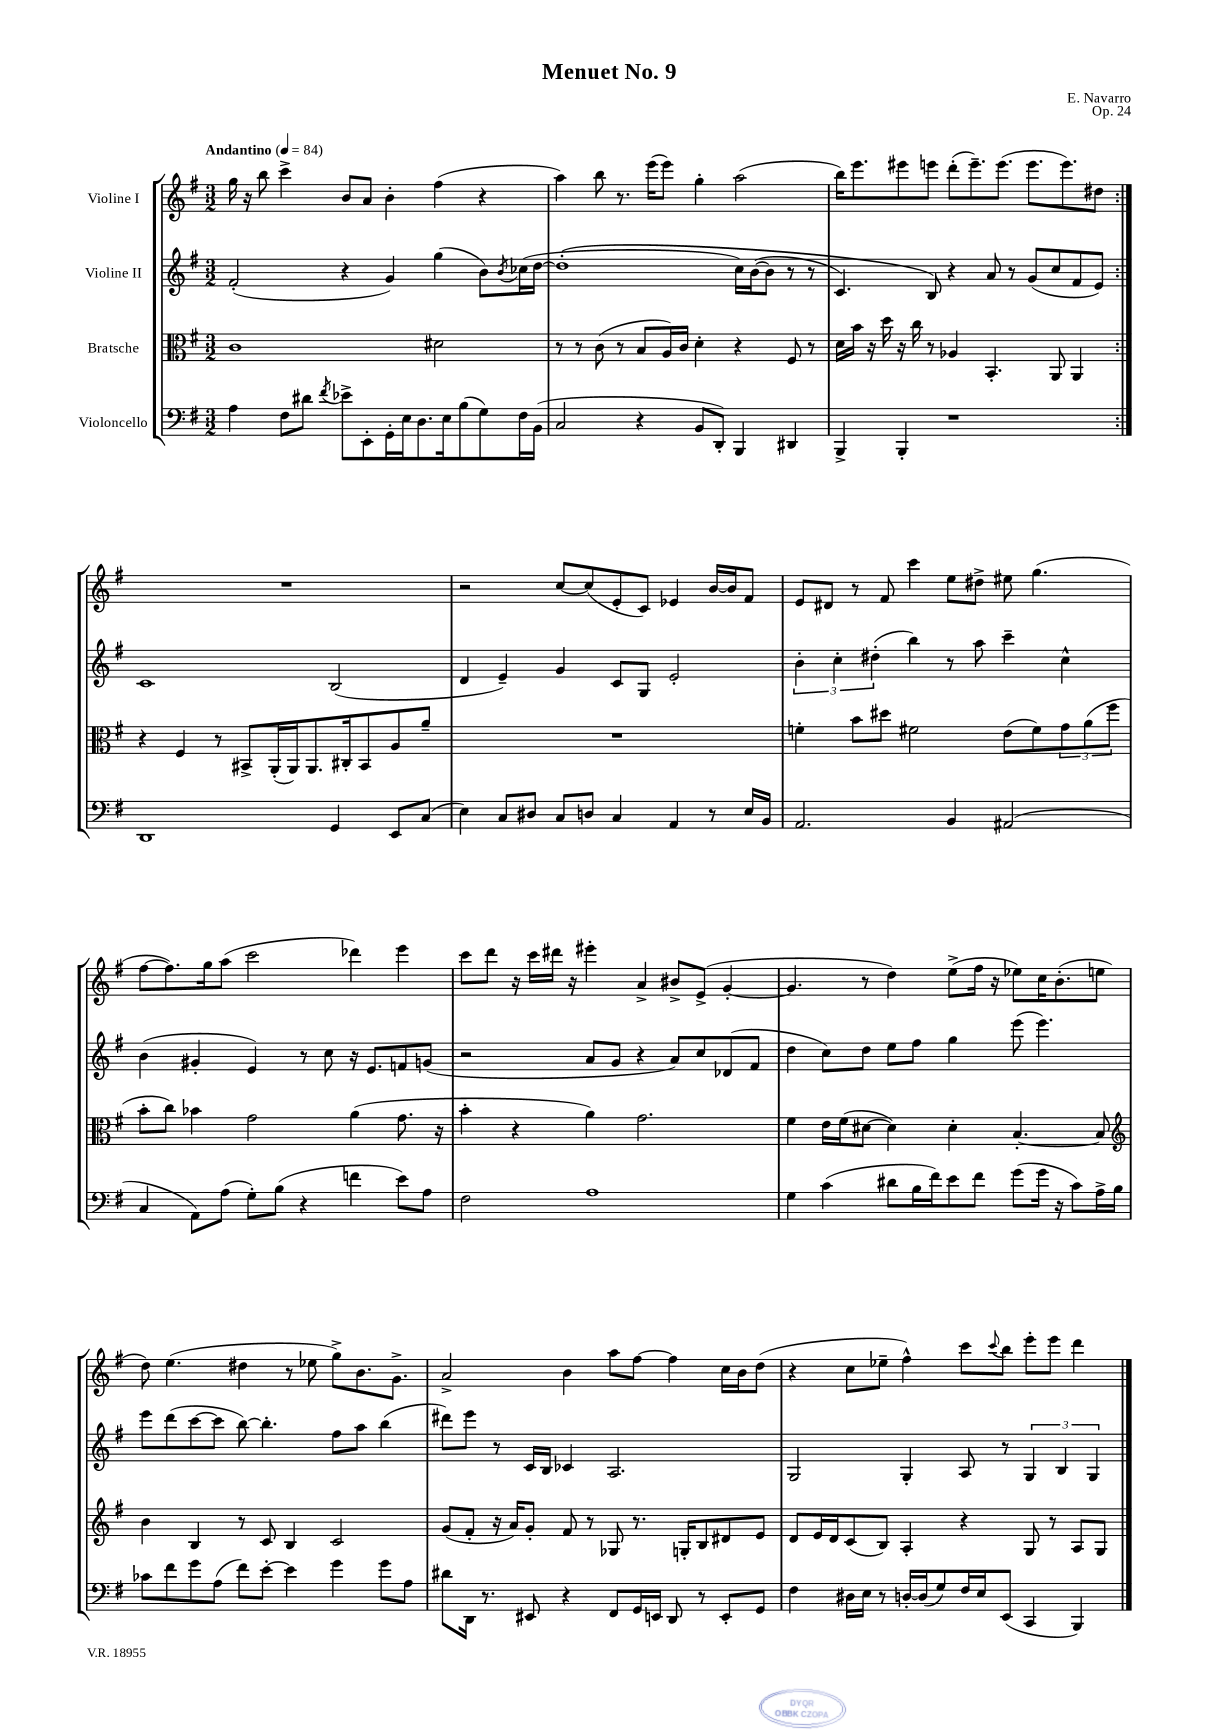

**kern	**kern	**kern	**kern
*part4	*part3	*part2	*part1
*staff4	*staff3	*staff2	*staff1
*I"Violoncello	*I"Bratsche	*I"Violine II	*I"Violine I
*clefF4	*clefC3	*clefG2	*clefG2
*k[f#]	*k[f#]	*k[f#]	*k[f#]
*M3/2	*M3/2	*M3/2	*M3/2
*MM84	*MM84	*MM84	*MM84
=1	=1	=1	=1
!	!	!	!LO:TX:a:B:t=Andantino
4A\	1c	(2f#'/	16gg\
.	.	.	16r
.	.	.	8bb\
8F#\L	.	.	4ccc^\
8d#X\J	.	.	.
8qf#/	.	.	.
8e-X^\L	.	4r	8b/L
8EE'\	.	.	8a/J
16GG'\L	.	4g/)	4b'\
16E\J	.	.	.
8.D\	.	.	.
.	2d#X\	(4gg\	(4ff#\
16E\k	.	.	.
(8B\	.	.	.
8G\)	.	8b\L)	4r
.	.	8qb/	.
16F#\L	.	(16cc-X\L	.
(16BB\JJ	.	[16dd\JJ	.
=2	=2	=2	=2
2C/	8r	(1dd']	4aa\)
.	8r	.	.
.	(8c\	.	8bb\
.	8r	.	8.r
4r	8B/L	.	.
.	.	.	(16eee\KL
.	16A/L)	.	8eee\J)
.	16c/JJ	.	.
8BB/L	4d'\	.	4gg'\
8DD'/J)	.	.	.
4BBB/	4r	16cc\LL)	(2aa\
.	.	([16b\J	.
.	.	8b\J]	.
4DD#X/	8F#/	8r	.
.	8r	8r	.
=3	=3	=3	=3
4BBB^/	16d\LL	4.c/)	16bb\KL)
.	16b\JJ	.	8.eee\
.	16r	.	.
.	16dd\	.	.
4BBB'/	16r	.	8eee#X\
.	16cc\	.	.
.	8r	8B/)	8eeen\J
1r	4A-X/	4r	(8ddd'\L
.	.	.	8.eee~\)
.	4.BB'/	8a/	.
.	.	.	(8.eee\J
.	.	8r	.
.	.	(8g/L	8.eee\L
.	8AA/	8cc/	.
.	.	.	8.eee\)
.	4AA/	8f#/	.
.	.	8e/J)	8dd#X\J
!!LO:LB:g=z
=4:|!	=4:|!	=4:|!	=4:|!
1DD	4r	1c	1.r
.	4F#/	.	.
.	8r	.	.
.	8BB#X^/L	.	.
.	(16AA'/L	.	.
.	16AA/J)	.	.
.	8.AA/	.	.
4GG/	.	(2B/	.
.	16C#X'/k	.	.
.	8BB#/	.	.
8EE/L	8A/	.	.
(8C/J	8a~/J	.	.
=5	=5	=5	=5
4E\)	1.r	4d/	2r
8C/L	.	4e~/)	.
8D#X/J	.	.	.
8C/L	.	4g/	[8cc/L
8Dn/J	.	.	(8cc/]
4C/	.	8c/L	8e'/
.	.	8G/J	8c/J)
4AA/	.	2e'/	4e-X/
8r	.	.	[16b/LL
.	.	.	16b/J]
16E/LL	.	.	8f#/J
16BB/JJ	.	.	.
=6	=6	=6	=6
2.AA/	4fn'\	6b'\	8e/L
.	.	.	8d#X/J
.	.	6cc'\	.
.	8b\L	.	8r
.	.	(6dd#X'\	.
.	8dd#X\J	.	8f#/
.	2f#X\	4bb\)	4ccc\
4BB/	.	8r	8ee\L
.	.	8aa\	8dd#X^\J
(2AA#X/	(8e\L	4ccc~\	8ee#X\
.	8f#\)	.	(4.gg\
.	12g\	4cc^^\	.
.	(12a\	.	.
.	12ff#\J	.	.
!!LO:LB:g=z
=7	=7	=7	=7
4C/	8b'\L	(4b\	[8ff#\L
.	8cc\J)	.	8.ff#\])
8AA\L)	4b-X\	4g#X'/	.
.	.	.	16gg\k
(8A\J	.	.	(8aa\J
8G'\L)	2g\	4e/)	2ccc\
(8B\J	.	.	.
4r	.	8r	.
.	.	8cc\	.
4fn\	(4a\	16r	4ddd-X\)
.	.	8.e/L	.
8e\L)	8.g\	8fn/	4eee\
8A\J	.	(8gn/J	.
.	16r	.	.
=8	=8	=8	=8
2F#\	4b'\	2r	8ccc\L
.	.	.	8ddd\J
.	4r	.	16r
.	.	.	16ccc\LL
.	.	.	16ddd#X\JJ
.	.	.	16r
1A	4a\)	8a/L	4eee#X'\
.	.	8g/J	.
.	2.g\	4r	4a^/
.	.	8a/L)	8b#X^/L
.	.	8cc/	(8e^/J
.	.	(8d-X/	[4g'/
.	.	8f#/J	.
=9	=9	=9	=9
4G\	4f#\	4dd\	4.g/]
(4c\	16e\LL	8cc\L)	.
.	(16f#\J	.	.
.	[8d#X\J	8dd\J	8r
8d#X\L	4d#\])	8ee\L	4dd\)
16B\L	.	8ff#\J	.
16f#\J)	.	.	.
8e\	4d#'\	4gg\	(8ee^\L
8f#\J	.	.	16ff#\Jk
.	.	.	16r
(8g\L	[4.B'/	(8eee\	8ee-X\L)
16g\Jk	.	4.eee\)	16cc\K
16r	.	.	(8.b'\
8c\L)	.	.	.
16A^\L	8B/]	.	8een\J
16B\JJ	.	.	.
!!LO:LB:g=z
=10	=10	=10	=10
*	*clefG2	*	*
8c-X\L	4b\	8eee\L	8dd\)
8f#\	.	(8ddd\	(4.ee\
8g\	4B/	[8ccc\	.
(8A\J	.	8ccc\J]	.
8f#\L)	8r	[8bb\)	4dd#X\
[8e'\J	8c/	4.bb'\]	.
4e\]	4B/	.	8r
.	.	.	8ee-X\
4g\	2c/	8ff#\L	8gg^\L)
.	.	8aa\J	8.b\
8g\L	.	(4bb\	.
.	.	.	8.g^\J
8A\J	.	.	.
=11	=11	=11	=11
8d#X\L	(8g/L	8ddd#X\L)	2a^/
16DD\Jk	8f#'/J	8eee\J	.
8.r	.	.	.
.	16r	8r	.
.	16a/KL)	.	.
8EE#X/	8g'/J	16c/LL	.
.	.	16B/JJ	.
4r	8f#/	4c-X/	4b\
.	8r	.	.
8FF#/L	8G-X/	2.A/	8aa\L
16GG/L	8.r	.	[8ff#\J
16EEn/JJ	.	.	.
8DD/	.	.	4ff#\]
.	16Gn'/KL	.	.
8r	8B/	.	.
8EE'/L	8d#X/	.	16cc\LL
.	.	.	16b\J
8GG/J	8e/J	.	(8dd\J
=12	=12	=12	=12
4F#\	8d/L	2G/	4r
.	16e/L	.	.
.	16d/J	.	.
16D#X\LL	(8c/	.	8cc\L
16E\JJ	.	.	.
8r	8B/J)	.	8ee-X~\J
[16Dn'/LL	4A'/	4G'/	4ff#^^\)
(16D/J]	.	.	.
8G/)	.	.	.
16F#/L	4r	8A/	8ccc\L
16E/J	.	.	.
.	.	.	8qqccc/
(8EE/J	.	8r	8bb\J
4CC/	8G/	6G/	8eee'\L
.	8r	.	8eee\J
.	.	6B/	.
4BBB/)	8A/L	.	4ddd\
.	.	6G/	.
.	8G/J	.	.
==	==	==	==
*-	*-	*-	*-
